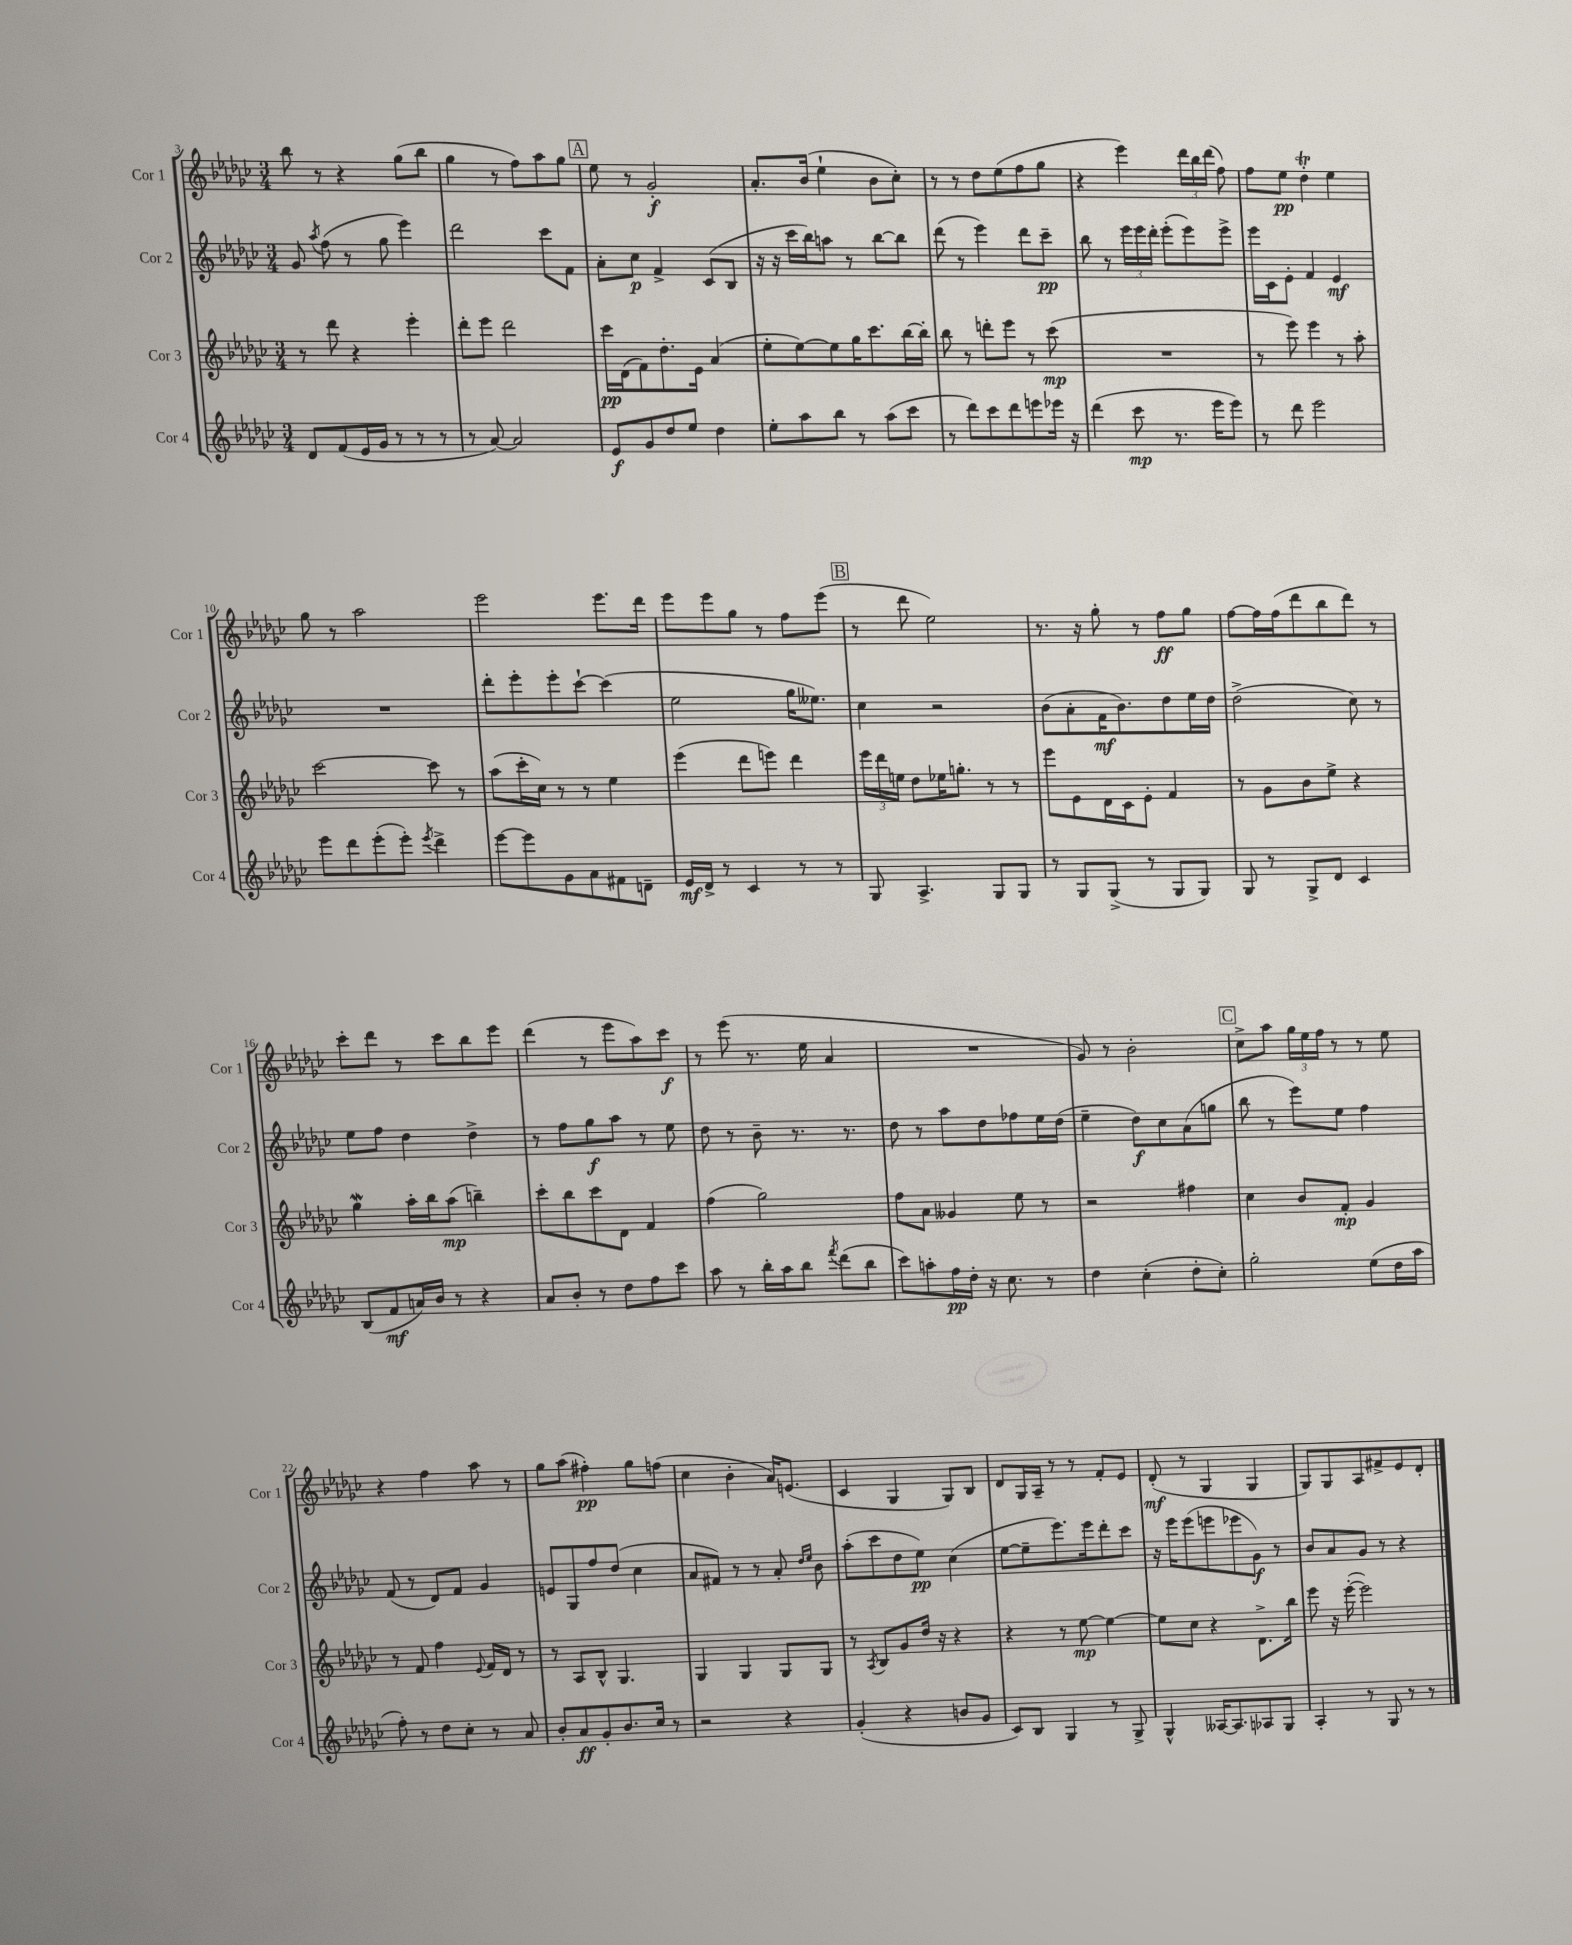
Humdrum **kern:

**kern	**kern	**kern	**kern
*staff4	*staff3	*staff2	*staff1
*clefG2	*clefG2	*clefG2	*clefG2
*k[b-e-a-d-g-c-]	*k[b-e-a-d-g-c-]	*k[b-e-a-d-g-c-]	*k[b-e-a-d-g-c-]
*M3/4	*M3/4	*M3/4	*M3/4
8d-	8r	8g-	8bb-
.	.	8qaa-	.
(8f	8ddd-	(8ff	8r
16e-	4r	8r	4r
16g-	.	.	.
8r	.	8gg-	.
8r	4eee-'	4eee-)	(8gg-
8r	.	.	8bb-
=	=	=	=
8r	8ddd-'	2ddd-	4gg-
[8a-)	8eee-	.	.
2a-]	2ddd-	.	8r
.	.	.	8ff)
.	.	8ccc-	8aa-
.	.	8f	8gg-
=	=	=	=
8e-	16ccc-	8a-'	8ee-
.	(16d-	.	.
8g-	8f)	8cc-	8r
8dd-	8.dd-'	4f^	2g-'
8ee-	.	.	.
.	16e-	.	.
4dd-	(4a-	(8c-	.
.	.	8B-	.
=	=	=	=
8ee-'	8ee-'	16r	8.a-'
.	.	16r	.
8aa-	[8ee-)	16ccc-	.
.	.	16bb-)	(16b-
8bb-	8ee-]	8aa	4ee-`
8r	16gg-	8r	.
.	8.ccc-	.	.
(8aa-	.	[8bb-	8b-
8ccc-	[16bb-	8bb-]	8cc-')
.	16bb-']	.	.
=	=	=	=
8r	8bb-	(8ddd-	8r
8ddd-)	8r	8r	8r
8ccc-	8ddd'	4eee-)	8dd-
8ddd-	8eee-	.	(8ee-
8eee	8r	8ddd-	8ff
16eee-	(8ccc-	8ccc-~	8gg-
16r	.	.	.
=	=	=	=
(4ddd-	2.r	8bb-	4r
.	.	8r	.
8ccc-	.	24eee-	4eee-)
.	.	24eee-	.
.	.	24ddd-'	.
8.r	.	(8eee-'	.
.	.	8eee-)	24ddd-
.	.	.	24bb-
16eee-	.	.	.
.	.	.	(24ddd-
8eee-)	.	8eee-^	8ff)
=	=	=	=
8r	8r	16eee-	8ff
.	.	16c-	.
8ddd-	8eee-)	8e-'	8ee-
2eee-	4eee-	4f	4dd-'
.	8r	4e-	4ee-
.	8aa-'	.	.
=	=	=	=
8eee-	[2ccc-	2.r	8gg-
8ddd-	.	.	8r
(8eee-'	.	.	2aa-
8eee-')	.	.	.
8qeee-	.	.	.
4ddd-^	8ccc-]	.	.
.	8r	.	.
=	=	=	=
[8eee-	(8aa-	8ddd-'	2eee-
8eee-]	16ccc-'	8eee-'	.
.	16cc-)	.	.
8g-	8r	8eee-'	.
8a-	8r	[8ccc-`	.
8f#	4ee-	(4ccc-]	8.eee-
8d~	.	.	.
.	.	.	16ddd-
=	=	=	=
16e-	(4eee-	2ee-	8eee-
16d-^	.	.	.
8r	.	.	8eee-
4c-	8ddd-	.	8gg-
.	8eee)	.	8r
8r	4ddd-	16gg-	8ff
.	.	8.ee--)	.
8r	.	.	(8eee-
=	=	=	=
8G-	24eee-	4cc-	8r
.	24ddd-	.	.
.	24ee	.	.
4.A-^	8dd-	.	8ddd-
.	16ee-	2r	2ee-)
.	8.gg'	.	.
8G-	8r	.	.
8G-	8r	.	.
=	=	=	=
8r	8eee-	(8b-	8.r
8G-	8e-	8a-'	.
.	.	.	16r
(8G-^	16d-	16f	8gg-'
.	16c-	8.b-)	.
8r	8e-'	.	8r
8G-	4f	8dd-	8ff
8G-)	.	16ee-	8gg-
.	.	16dd-	.
=	=	=	=
8G-	8r	(2dd-^	[8ff
8r	8g-	.	16ff]
.	.	.	(16ff
8G-^	8b-	.	8ddd-
8d-	8ee-^	.	8bb-
4c-	4r	8cc-)	8ddd-)
.	.	8r	8r
=	=	=	=
(8B-	4gg-	8ee-	8ccc-'
8f	.	8ff	8ddd-
16a)	16aa-'	4dd-	8r
16b-	16bb-	.	.
8r	(8aa-	.	8ccc-
4r	4bb~)	4dd-^	8bb-
.	.	.	8eee-
=	=	=	=
8a-	8ccc-'	8r	(4ddd-
8b-'	8bb-	8ff	.
8r	8ccc-	8gg-	8r
8dd-	8d-	8aa-	8eee-
8ff	4f	8r	8aa-)
8ccc-	.	8ee-	8ccc-
=	=	=	=
8aa-	(4ff	8dd-	8r
8r	.	8r	(8eee-
16bb-'	2gg-)	8b-~	8.r
16aa-	.	.	.
8bb-	.	8.r	.
.	.	.	16ee-
8qfff	.	.	.
(8ddd-	.	.	4a-
.	.	8.r	.
8bb-	.	.	.
=	=	=	=
8ccc-)	8ff	8dd-	2.r
8aa'	8a-	8r	.
16ff	4g--	8aa-	.
16dd-'	.	.	.
16r	.	8dd-	.
8.cc-	.	.	.
.	8ee-	8ff-	.
8r	8r	16ee-	.
.	.	(16dd-	.
=	=	=	=
4dd-	2r	4ee-~	8g-)
.	.	.	8r
(4cc-'	.	8dd-)	2b-'
.	.	8cc-	.
8dd-'	4ff#	(8a-	.
8cc-')	.	8gg	.
=	=	=	=
2gg-'	4cc-	8bb-	8cc-^
.	.	8r	8aa-
.	8b-	8eee-)	24gg-
.	.	.	24ee-
.	.	.	24ff
.	8f'	8ee-	8r
(8ee-	4g-	4ff	8r
16dd-	.	.	8ee-
16aa-	.	.	.
=	=	=	=
8ff')	8r	(8f	4r
8r	8f	8r	.
8dd-	4ff	8d-)	4ff
8cc-'	.	8f	.
.	8qqe-	.	.
8r	16f	4g-	8aa-
.	16d-	.	.
8a-	8r	.	8r
=	=	=	=
8b-'	8r	8e	8gg-
8a-	8A-	8G-	(8aa-
8g-'	8B-^^	8ff	4ff#')
8.b-	4.G-	(8dd-	.
.	.	4cc-	8gg-
16cc-	.	.	.
8r	.	.	(8ff
=	=	=	=
2r	4G-	8a-	4cc-
.	.	8f#)	.
.	4G-	8r	4b-'
.	.	8r	.
4r	8G-	8a-'	16a-)
.	.	.	(8.e
.	.	16qqdd-	.
.	.	16qqee-	.
.	8G-	8b-	.
=	=	=	=
(4g-'	8r	(8aa-'	4c-
.	8qA-	.	.
.	8B-	8ccc-	.
4r	8g-	8dd-	4G-
.	16dd-	8ee-)	.
.	16r	.	.
8b	4r	(4cc-	8G-)
8g-	.	.	8B-
=	=	=	=
8c-)	4r	[8ee-	8d-
8B-	.	8ee-~]	16G-
.	.	.	16A-~
4G-	8r	8.eee-)	8r
.	[8ee-	.	8r
.	.	16eee-	.
8r	4ee-_	8ddd-'	8f'
8G-^	.	8ccc-	8e-
=	=	=	=
4G-^^	8ee-]	16r	(8d-'
.	.	16eee-	.
.	8cc-	(8eee-	8r
[16A--	4r	8eee	4G-
8.A--]	.	.	.
.	.	8eee-	.
8A-	8.d-^	8g-)	4G-
8G-	.	8r	.
.	16bb-	.	.
=	=	=	=
4A-'	8eee-	8b-	8G-)
.	16r	8a-	8G-
.	([16eee-'	.	.
8r	2eee-])	8g-	8A-
8G-	.	8r	8f#^
8r	.	4r	8e-
8r	.	.	8d-'
==	==	==	==
*-	*-	*-	*-
